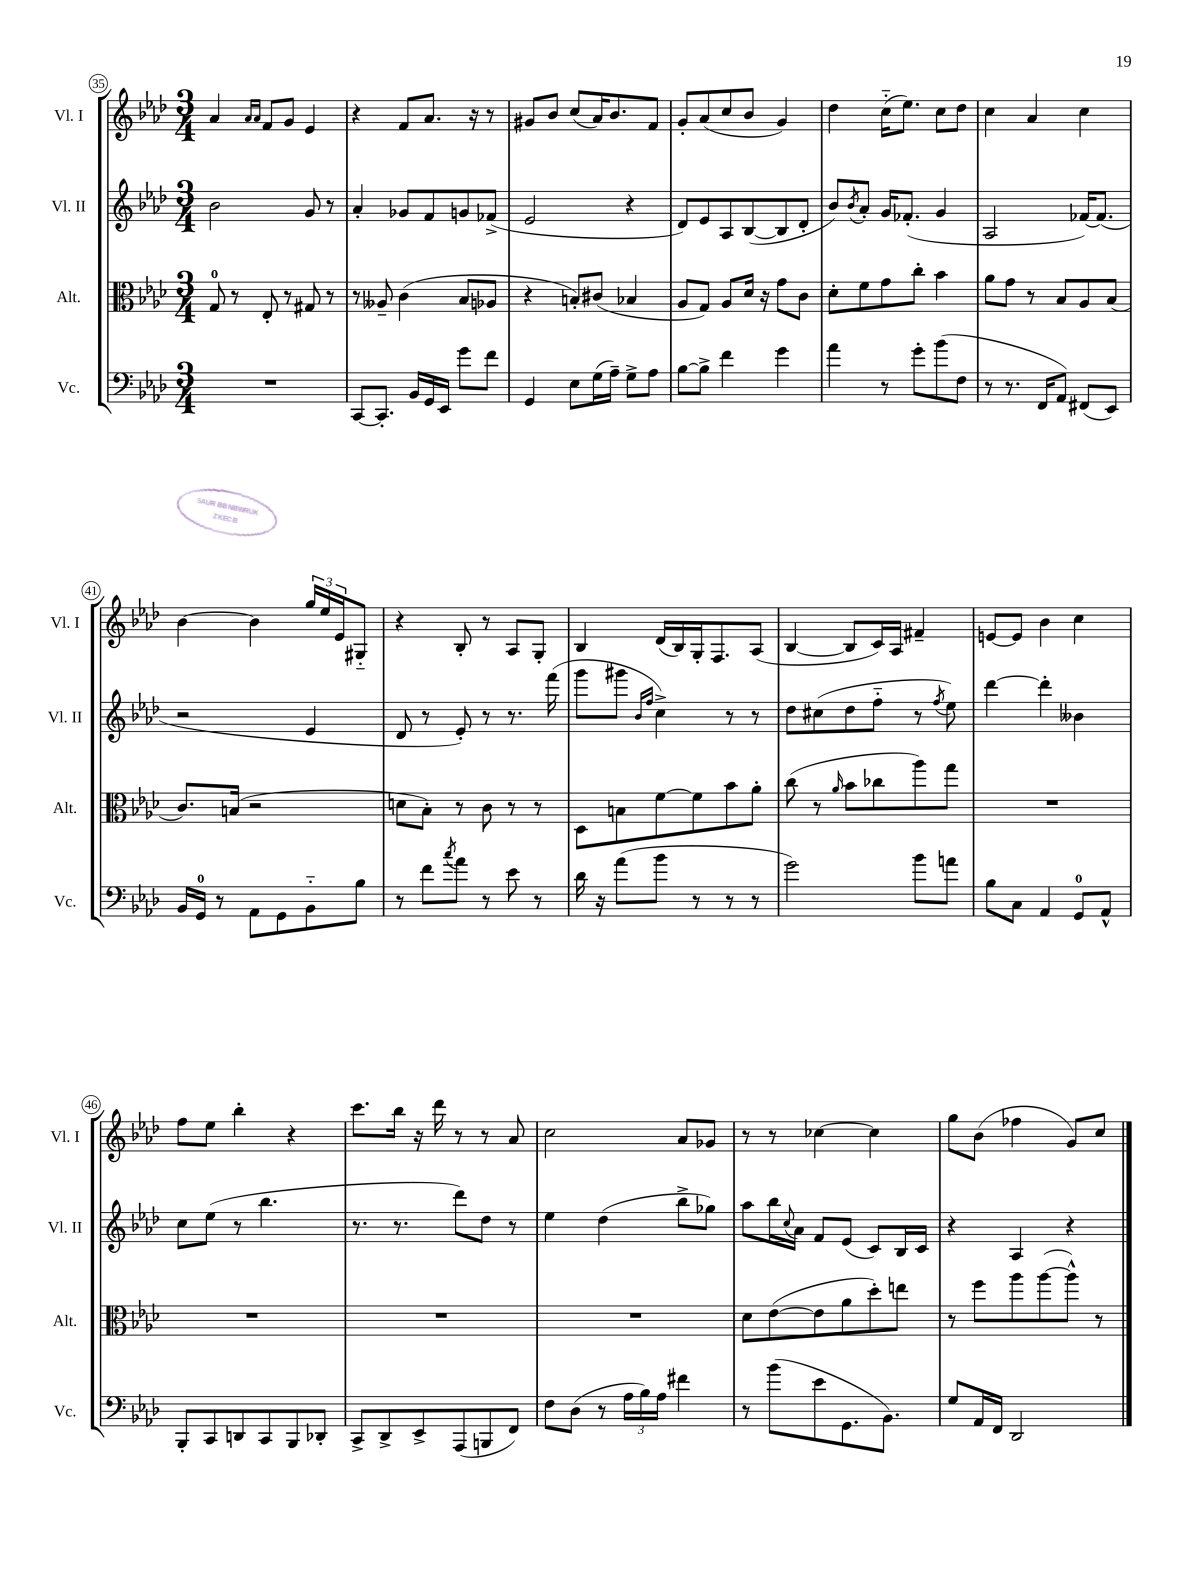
<<
\new StaffGroup <<
\new Staff = "s0" \with { instrumentName = "Vl. I" shortInstrumentName = "Vl. I" } {
    \clef treble \key aes \major \numericTimeSignature \time 3/4
    aes'4 \grace { aes'16 aes'16 } f'8 g'8 ees'4 |
    r4 f'8 aes'8. r16 r8 |
    gis'8 bes'8 c''8( aes'16) bes'8. f'8 |
    g'8-. aes'8( c''8 bes'8 g'4) |
    des''4 c''16-_( ees''8.) c''8 des''8 |
    c''4 aes'4 c''4 |
    bes'4~ bes'4 \tuplet 3/2 { g''16 ees''16 ees'16 } gis8-_ |
    r4 bes8-. r8 aes8 g8-. |
    bes4 des'16( bes16) g16-. f8. aes8( |
    bes4~ bes8 c'16) aes16 fis'4-- |
    e'8~ e'8 bes'4 c''4 |
    f''8 ees''8 bes''4-. r4 |
    c'''8. bes''16 r16 des'''16 r8 r8 aes'8 |
    c''2 aes'8 ges'8 |
    r8 r8 ces''4~ ces''4 |
    g''8 bes'8( fes''4 g'8) c''8 \bar "|." |
}
\new Staff = "s1" \with { instrumentName = "Vl. II" shortInstrumentName = "Vl. II" } {
    \clef treble \key aes \major \numericTimeSignature \time 3/4
    bes'2 g'8 r8 |
    aes'4-. ges'8 f'8 g'8 fes'8->( |
    ees'2 r4 |
    des'8) ees'8 aes8 bes8~( bes8 des'8-. |
    bes'8) \acciaccatura { bes'8 } aes'8-. g'16 fes'8.-.( g'4 |
    aes2 fes'16~) fes'8.( |
    r2 ees'4 |
    des'8 r8 ees'8-.) r8 r8. f'''16( |
    g'''8 gis'''8 \grace { bes'16 f''16 } c''4->) r8 r8 |
    des''8 cis''8( des''8 f''8-_ r8 \acciaccatura { f''8 } ees''8) |
    des'''4~ des'''4-. beses'4 |
    c''8 ees''8( r8 bes''4. |
    r8. r8. des'''8) des''8 r8 |
    ees''4 des''4( bes''8-> ges''8) |
    aes''8 bes''16 \appoggiatura { c''8 } aes'16 f'8 ees'8( c'8) bes16 c'16 |
    r4 aes4 r4 \bar "|." |
}
\new Staff = "s2" \with { instrumentName = "Alt." shortInstrumentName = "Alt." } {
    \clef alto \key aes \major \numericTimeSignature \time 3/4
    g8-0 r8 ees8-. r8 gis8 r8 |
    r8 aeses8-- c'4( bes8 aes8 |
    r4 b8-.) cis'8( bes4 |
    aes8 g8) aes8 des'16 r16 g'8 c'8 |
    des'8-. f'8 g'8 c''8-. bes'4 |
    aes'8 g'8 r8 bes8 aes8 bes8( |
    c'8.) b16( r2 |
    d'8 bes8-.) r8 c'8 r8 r8 |
    des8 b8 f'8~ f'8 bes'8 aes'8-. |
    c''8( r8 \grace { aes'16 } bes'8 ces''8 aes''8) g''8 |
    R2. |
    R2. |
    R2. |
    R2. |
    des'8 ees'8~( ees'8 aes'8 des''8-.) e''8 |
    r8 f''8 aes''8 aes''8~( aes''8-^) r8 \bar "|." |
}
\new Staff = "s3" \with { instrumentName = "Vc." shortInstrumentName = "Vc." } {
    \clef bass \key aes \major \numericTimeSignature \time 3/4
    R2. |
    c,8~ c,8.-. bes,16 g,16 ees,16 g'8 f'8 |
    g,4 ees8 g16( aes16--) g8-> aes8 |
    bes8~ bes8-> f'4 g'4 |
    aes'4 r8 g'8-. bes'8( f8 |
    r8 r8. f,16 aes,8) fis,8( ees,8) |
    bes,16 g,16-0 r8 aes,8 g,8 bes,8-_ bes8 |
    r8 f'8 \acciaccatura { c''8 } aes'8 r8 ees'8 r8 |
    des'16 r16 aes'8( bes'8 r8 r8 r8 |
    g'2) bes'8 a'8 |
    bes8 c8 aes,4 g,8-0 aes,8-^ |
    bes,,8-. c,8 d,8 c,8 bes,,8 des,8-. |
    c,8-> des,8-> ees,8-> aes,,8( b,,8 f,8) |
    f8 des8( r8 \tuplet 3/2 { aes16 bes16) aes16 } fis'4 |
    r8 bes'8( ees'8 g,8. bes,8.) |
    g8 aes,16 f,16 des,2 \bar "|." |
}
>>
>>
\layout { \context { \Score currentBarNumber = #35 \override BarNumber.stencil = #(make-stencil-circler 0.1 0.3 ly:text-interface::print) } }
